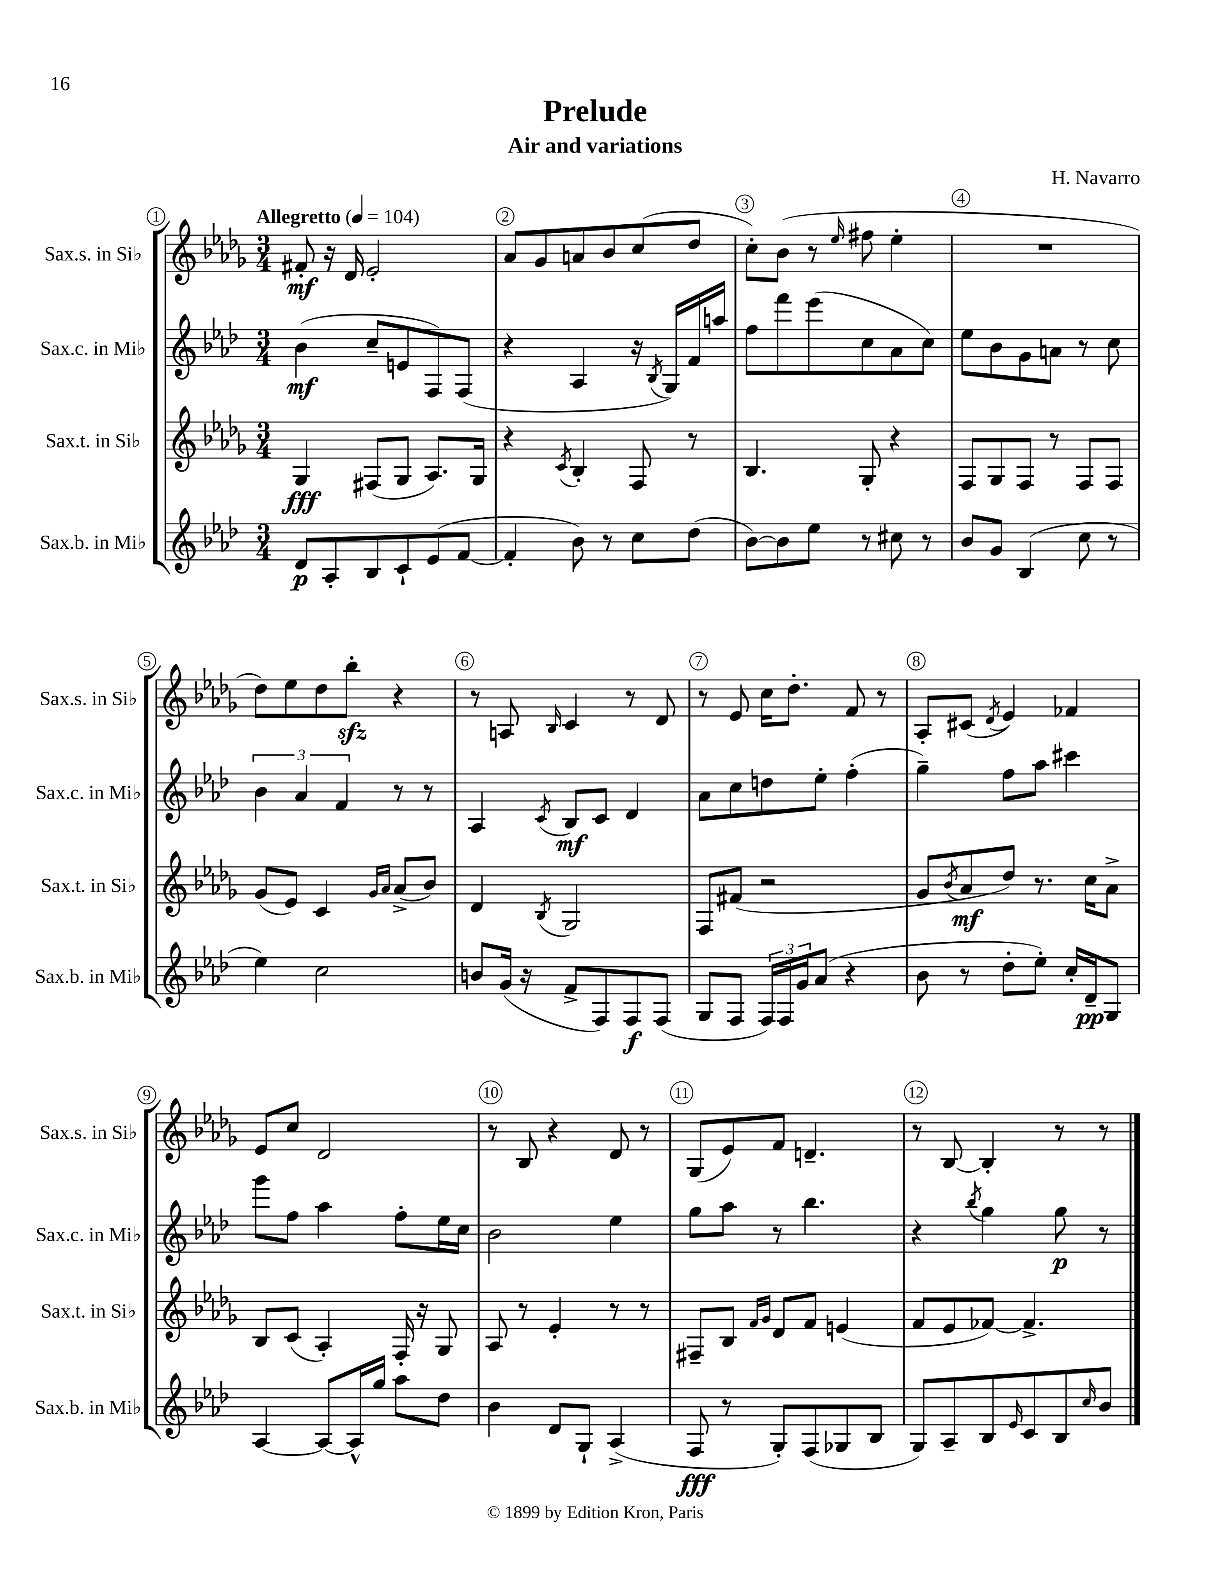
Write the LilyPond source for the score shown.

\header { title = "Prelude" composer = "H. Navarro" subtitle = "Air and variations" }
<<
\new StaffGroup <<
\new Staff = "s0" \with { instrumentName = "Sax.s. in Sib" shortInstrumentName = "Sax.s. in Sib" } {
    \clef treble \key des \major \numericTimeSignature \time 3/4 \tempo "Allegretto" 4 = 104
    fis'8-.\mf r16 des'16 ees'2-. |
    aes'8 ges'8 a'8 bes'8 c''8( des''8 |
    c''8-.) bes'8( r8 \grace { ees''16 } fis''8 ees''4-. |
    R2. |
    des''8) ees''8 des''8 bes''8-.\sfz r4 |
    r8 a8 \grace { bes16 } c'4 r8 des'8 |
    r8 ees'8 c''16 des''8.-. f'8 r8 |
    aes8-. cis'8( \acciaccatura { des'8 } ees'4) fes'4 |
    ees'8 c''8 des'2 |
    r8 bes8 r4 des'8 r8 |
    ges8( ees'8) f'8 d'4.-- |
    r8 bes8~ bes4-. r8 r8 \bar "|." |
}
\new Staff = "s1" \with { instrumentName = "Sax.c. in Mib" shortInstrumentName = "Sax.c. in Mib" } {
    \clef treble \key aes \major \numericTimeSignature \time 3/4
    bes'4\mf( c''8-- e'8 f8) f8( |
    r4 aes4 r16 \acciaccatura { bes8 } g16) f'16 a''16 |
    f''8 f'''8 ees'''8( c''8 aes'8 c''8) |
    ees''8 bes'8 g'8 a'8 r8 c''8 |
    \tuplet 3/2 { bes'4 aes'4 f'4 } r8 r8 |
    aes4 \acciaccatura { c'8 } bes8\mf c'8 des'4 |
    aes'8 c''8 d''8 ees''8-. f''4-.( |
    g''4--) f''8 aes''8 cis'''4 |
    g'''8 f''8 aes''4 f''8-. ees''16 c''16 |
    bes'2 ees''4 |
    g''8 aes''8 r8 bes''4. |
    r4 \acciaccatura { bes''8 } g''4 g''8\p r8 \bar "|." |
}
\new Staff = "s2" \with { instrumentName = "Sax.t. in Sib" shortInstrumentName = "Sax.t. in Sib" } {
    \clef treble \key des \major \numericTimeSignature \time 3/4
    ges4\fff fis8( ges8 aes8.) ges16 |
    r4 \acciaccatura { c'8 } bes4-. f8 r8 |
    bes4. ges8-. r4 |
    f8 ges8 f8 r8 f8 f8 |
    ges'8( ees'8) c'4 \grace { ges'16 aes'16 } aes'8->( bes'8) |
    des'4 \acciaccatura { bes8 } ges2 |
    f8 fis'8( r2 |
    ges'8 \acciaccatura { bes'8 } aes'8\mf des''8) r8. c''16 aes'8-> |
    bes8 c'8( aes4-.) f16-. r16 ges8 |
    aes8 r8 ees'4-. r8 r8 |
    fis8-- bes8 \grace { f'16 ges'16 } des'8 f'8 e'4( |
    f'8 ees'8 fes'8~) fes'4.-> \bar "|." |
}
\new Staff = "s3" \with { instrumentName = "Sax.b. in Mib" shortInstrumentName = "Sax.b. in Mib" } {
    \clef treble \key aes \major \numericTimeSignature \time 3/4
    des'8\p aes8-. bes8 c'8-! ees'8( f'8~ |
    f'4-. bes'8) r8 c''8 des''8( |
    bes'8~) bes'8 ees''8 r8 cis''8 r8 |
    bes'8 g'8 bes4( c''8 r8 |
    ees''4) c''2 |
    b'8 g'16( r16 f'8-> f8) f8\f f8( |
    g8 f8 \tuplet 3/2 { f16) f16 g'16 } aes'8( r4 |
    bes'8 r8 des''8-. ees''8-.) c''16-. des'16--\pp g8 |
    aes4~ aes8~ aes16-^ g''16 aes''8 des''8 |
    bes'4 des'8 g8-! aes4->( |
    f8\fff r8 g8-.) f8( ges8 bes8 |
    g8) aes8-- bes8 \grace { ees'16 } c'8 bes8 \grace { c''16 } bes'8 \bar "|." |
}
>>
>>
\layout { \context { \Score \override BarNumber.break-visibility = ##(#f #t #t) barNumberVisibility = #all-bar-numbers-visible \override BarNumber.stencil = #(make-stencil-circler 0.1 0.3 ly:text-interface::print) } }
